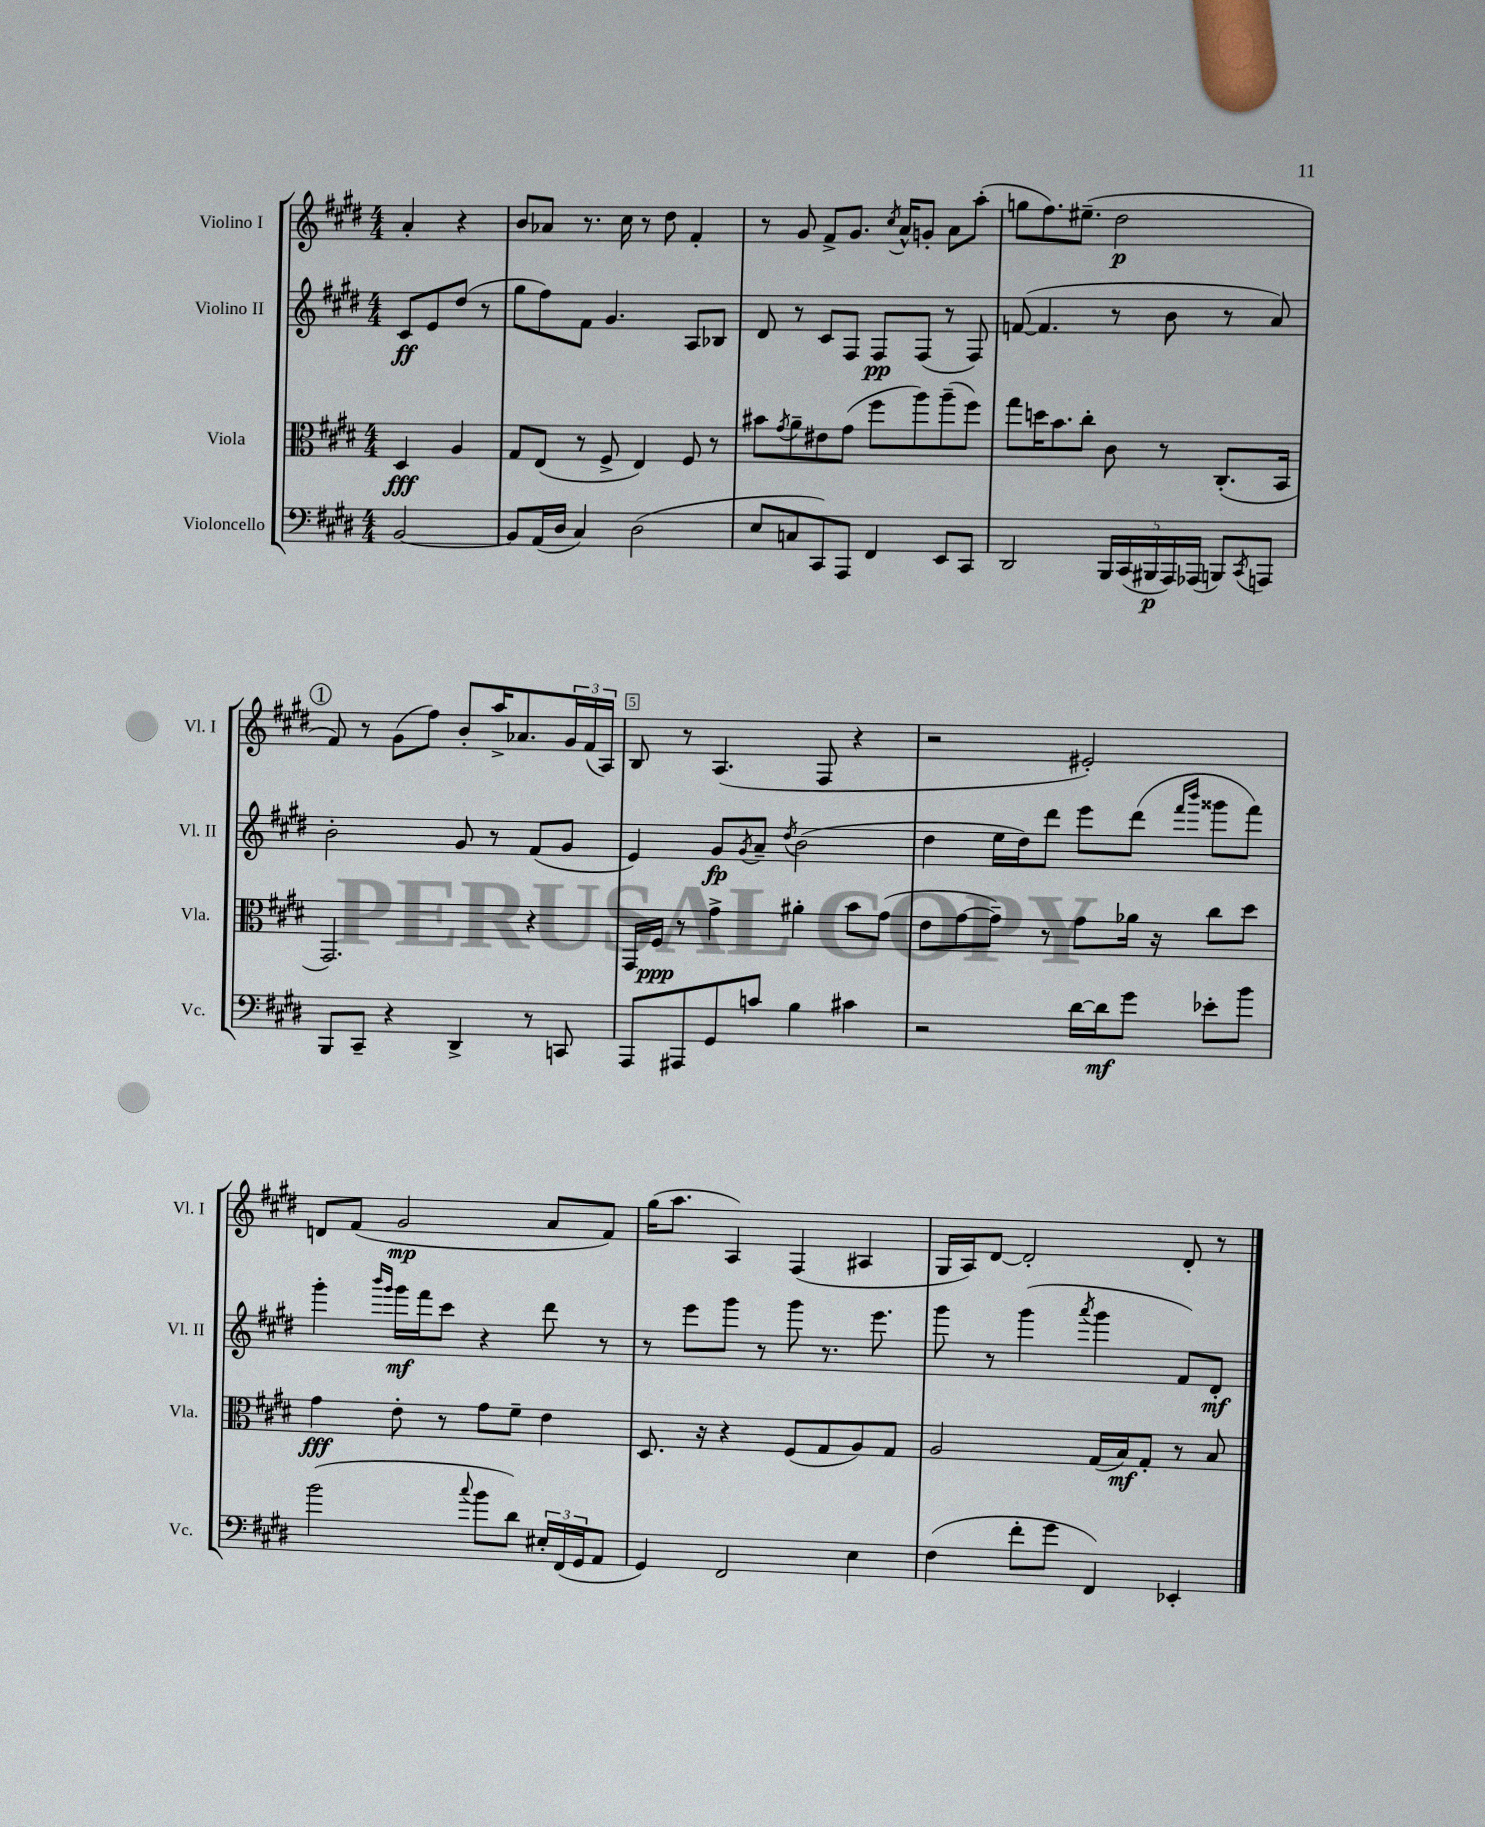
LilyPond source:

<<
\new StaffGroup <<
\new Staff = "s0" \with { instrumentName = "Violino I" shortInstrumentName = "Vl. I" } {
    \clef treble \key e \major \numericTimeSignature \time 4/4 \partial 2
    a'4-. r4 |
    b'8 aes'8 r8. cis''16 r8 dis''8 fis'4-. |
    r8 gis'8 fis'8-> gis'8. \acciaccatura { cis''8 } a'16-^ g'8-. a'8 a''8-.( |
    g''8 fis''8.) eis''8.--( dis''2\p |
    \mark \markup { \circle "1" } fis'8) r8 gis'8( fis''8) b'8-. a''16-> aes'8. \tuplet 3/2 { gis'16 fis'16( a16) } |
    b8 r8 a4.( fis8 r4 |
    r2 eis'2-.) |
    d'8 fis'8( gis'2\mp a'8 fis'8) |
    gis''16( a''8. a4) fis4( ais4 |
    gis16 a16) dis'8~ dis'2-. dis'8-. r8 \bar "|." |
}
\new Staff = "s1" \with { instrumentName = "Violino II" shortInstrumentName = "Vl. II" } {
    \clef treble \key e \major \numericTimeSignature \time 4/4 \partial 2
    cis'8\ff e'8 dis''8( r8 |
    gis''8 fis''8) fis'8 gis'4. a8 bes8 |
    dis'8 r8 cis'8 fis8 fis8\pp fis8( r8 fis8) |
    f'8~( f'4. r8 b'8 r8 a'8) |
    \mark \markup { \circle "1" } b'2-. gis'8 r8 fis'8( gis'8 |
    e'4) gis'8\fp \acciaccatura { gis'8 } a'8-- \acciaccatura { dis''8 } b'2( |
    dis''4 e''16 dis''16) dis'''8 e'''8 dis'''8( \grace { fis'''16 b'''16 } gisis'''8 fis'''8) |
    gis'''4-. \grace { b'''16 gis'''16 } gis'''16\mf fis'''16 cis'''8 r4 dis'''8 r8 |
    r8 e'''8 gis'''8 r8 gis'''8 r8. e'''8. |
    gis'''8 r8 gis'''4( \acciaccatura { a'''8 } gis'''4 fis'8) dis'8-.\mf \bar "|." |
}
\new Staff = "s2" \with { instrumentName = "Viola" shortInstrumentName = "Vla." } {
    \clef alto \key e \major \numericTimeSignature \time 4/4 \partial 2
    dis4\fff a4 |
    gis8 e8( r8 fis8-> e4) fis8 r8 |
    bis'8 \acciaccatura { gis'8 } a'8-- eis'8 gis'8( fis''8 a''8) a''8--( fis''8) |
    gis''8 d''16 b'8. cis''8-. cis'8 r8 cis8.-.( b,16 |
    \mark \markup { \circle "1" } gis,2.) r4 |
    gis,16 fis16\ppp r8 gis'4-> ais'4-. b'8 gis'8( |
    e'8 gis'8~ gis'8--) r8 gis'8 aes'16 r16 cis''8 dis''8 |
    gis'4\fff e'8-. r8 gis'8 fis'8-- e'4 |
    dis8. r16 r4 fis8( gis8 a8) gis8 |
    a2 gis16( b16\mf) gis8-. r8 b8 \bar "|." |
}
\new Staff = "s3" \with { instrumentName = "Violoncello" shortInstrumentName = "Vc." } {
    \clef bass \key e \major \numericTimeSignature \time 4/4 \partial 2
    b,2~ |
    b,8 a,16( dis16 cis4) dis2( |
    e8 c8 cis,8) a,,8 fis,4 e,8 cis,8 |
    dis,2 \tuplet 5/4 { b,,16 cis,16( bis,,16\p a,,16) aes,,16( } b,,8) \acciaccatura { cis,8 } a,,8 |
    \mark \markup { \circle "1" } b,,8 cis,8-- r4 dis,4-> r8 c,8 |
    a,,8 ais,,8 gis,8 c'8 b4 cis'4 |
    r2 dis'16~ dis'16\mf gis'8 ees'8-. b'8 |
    b'2( \appoggiatura { cis''8 } b'8 dis'8) \tuplet 3/2 { eis16-. fis,16( gis,16 } a,8 |
    gis,4) fis,2 e4 |
    fis4( fis'8-. gis'8 fis,4) ees,4-. \bar "|." |
}
>>
>>
\layout { \context { \Score \override BarNumber.break-visibility = ##(#f #t #t) barNumberVisibility = #(every-nth-bar-number-visible 5) \override BarNumber.stencil = #(make-stencil-boxer 0.1 0.3 ly:text-interface::print) } }
